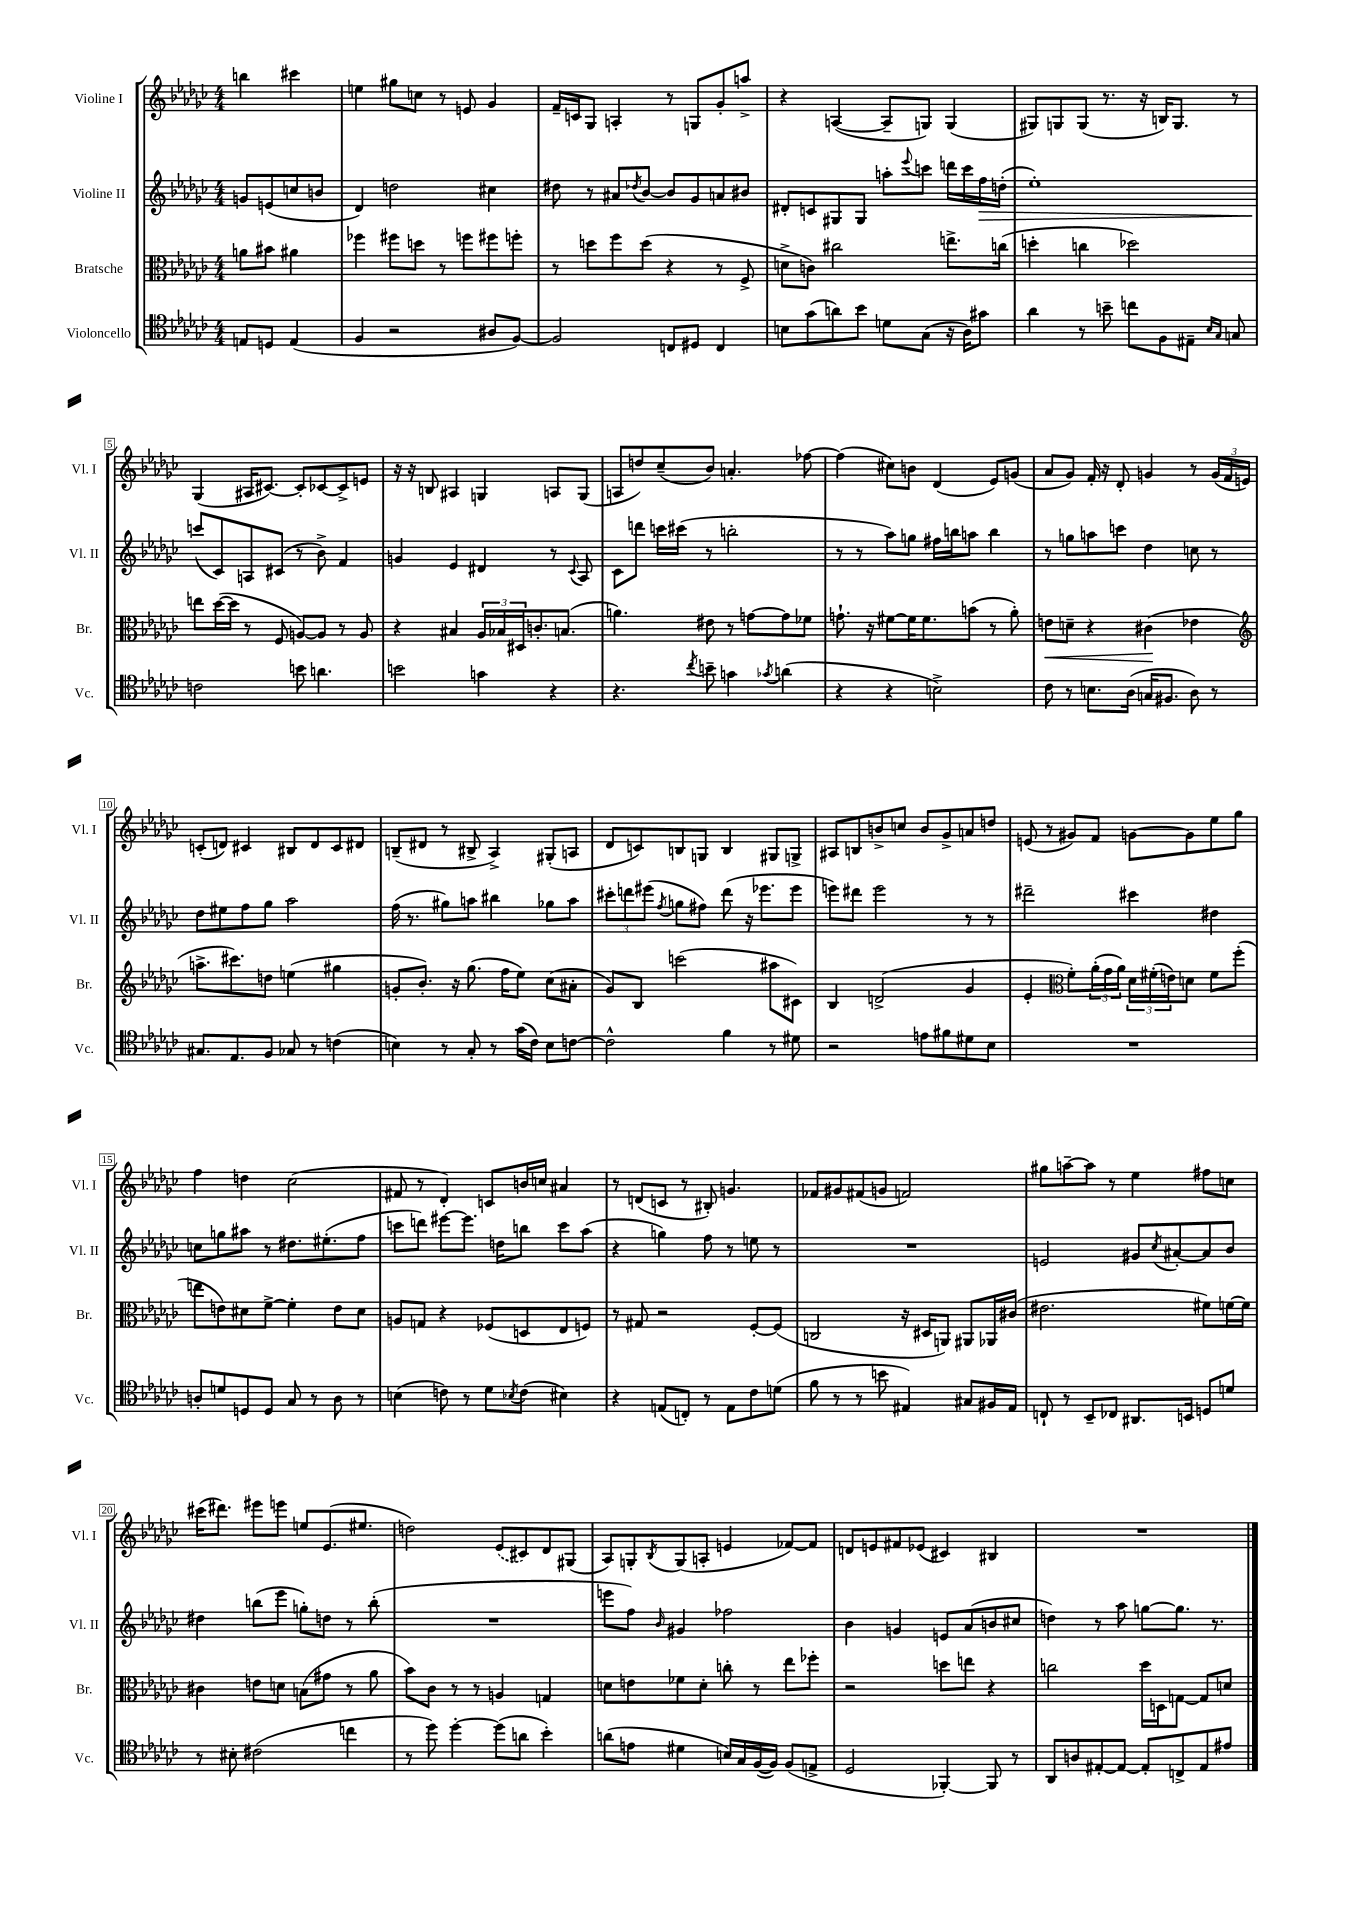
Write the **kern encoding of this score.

**kern	**kern	**kern	**kern
*staff4	*staff3	*staff2	*staff1
*clefC4	*clefC3	*clefG2	*clefG2
*k[b-e-a-d-g-c-]	*k[b-e-a-d-g-c-]	*k[b-e-a-d-g-c-]	*k[b-e-a-d-g-c-]
*M4/4	*M4/4	*M4/4	*M4/4
8E	8a	8g	4bb
8D	8b#	(8e	.
(4E	4a#	8cc	4ccc#
.	.	8b	.
=	=	=	=
4F	4ff-	4d-)	4ee
2r	8ff#	2dd	8gg#
.	8dd	.	8cc
.	8r	.	8r
.	8ff	.	8e
8A#	8ff#	4cc#	4g-
[8F)	8ff'	.	.
=	=	=	=
2F]	8r	8dd#	16f~
.	.	.	16c
.	8dd	8r	8G-
.	8ff	8a#	4A'
.	.	8qdd-	.
.	(8dd	[8b-	.
8C	4r	8b-]	8r
8D#	.	8g-	8G
4C	8r	8a	8g-'
.	8F^	8b#	8aa^
=	=	=	=
8B	8d^	8d#'	4r
(8g-	8c)	8c	.
8a)	2cc#	8G#	([4A
8b-	.	8G#	.
8d	.	8aa'	8A~]
.	.	8qqeee-	.
(8G-	.	8ccc	8G)
16r	8.ee^	16ddd	(4G
16A-)	.	16ccc	.
8g#	.	16ff	.
.	(16cc	(16dd'	.
=	=	=	=
4a-	4dd'	1ee-')	8G#)
.	.	.	8G
8r	4cc	.	(8G
8b~	.	.	8.r
8cc	2dd-)	.	.
.	.	.	16r
8F	.	.	16B)
.	.	.	8.G
8E#~	.	.	.
16qqB-	.	.	.
16qqG-	.	.	.
8G	.	.	8r
=	=	=	=
2c	8ee	(8ccc	(4G-
.	([16dd-	8c-)	.
.	16dd-]	.	.
.	8r	8A	16A#
.	.	.	[8.c#)
.	8F	(8c#	.
8b	[8A)	8r	8c#']
4.a	8A]	8b-^)	[8c-
.	8r	4f	8c-^]
.	8A	.	8e
=	=	=	=
2b	4r	4g	16r
.	.	.	16r
.	.	.	8B
.	4B#	4e-	4A#
4g	24A-	4d#	4G
.	24B-	.	.
.	24D#	.	.
.	8.c'	.	.
4r	.	8r	8A
.	(8.B	.	.
.	.	8qqc-	.
.	.	8A-	(8G
=	=	=	=
4.r	4.a)	8c-	8A
.	.	8ddd	8dd)
.	.	16ccc	(8cc-~
.	.	(16ccc#	.
8qcc-	.	.	.
8b~	8e#	8r	8b-)
4g	8r	2bb'	4.a'
.	[8g	.	.
8qg-	.	.	.
(4a	8g]	.	.
.	8f-	.	[8ff-
=	=	=	=
4r	8.g`	8r	(4ff-]
.	.	8r	.
.	16r	.	.
4r	[8f#	8aa-)	8cc#)
.	16f#]	8gg	8b
.	8.f#	.	.
2B^)	.	16ff#	(4d-
.	.	16bb	.
.	(8b	8aa	.
.	8r	4bb	8e-)
.	8a-')	.	(8g
=	=	=	=
8c-	8e	8r	8a-
8r	8d~	8gg	8g-)
8.B	4r	8aa	16f'
.	.	.	16r
.	.	8ccc	8d-'
(16A-	.	.	.
16G	(4c#	4dd-	4g
8.F#	.	.	.
8A-)	4e-	8cc	8r
8r	.	8r	(24g
.	.	.	24f
.	.	.	24e)
=	=	=	=
*	*clefG2	*	*
8.G#	8.aa^	8dd-	(8c'
.	.	8ee#	8d)
8.E-	8.ccc#)	.	.
.	.	8ff	4c#
8F	8dd	8gg-	.
8G-	(4ee	2aa-	8B#
8r	.	.	8d
(4c	4gg#	.	8c#
.	.	.	8d#
=	=	=	=
4B)	8g'	(16ff	(8B~
.	.	8.r	.
.	8.b-')	.	8d#
8r	.	8gg#)	8r
.	16r	.	.
8G-'	(8.gg-	8aa	8B#^
8r	.	4bb#	4A-^)
.	16ff	.	.
(16g-	8ee-)	.	.
16c-)	.	.	.
8B	(8cc-	8gg-	(8G#'
[8c	8a#'	8aa	8A
=	=	=	=
2c^^]	8g-)	12ccc#'	8d-
.	.	12ddd	.
.	8B-	.	8c)
.	.	(12eee#	.
.	.	8qff	.
.	(2ccc	8gg	8B
.	.	8ff#)	8G
4f	.	(8ddd	4B
.	.	16r	.
.	.	8.eee-	.
8r	8aa#	.	8G#
8d#	8c#)	8eee-	8G^
=	=	=	=
2r	4B-	8eee)	8A#
.	.	8ddd#	8B
.	(2d^	2eee	8b^
.	.	.	8cc
8e	.	.	8b
8f#	.	.	8g-^
8d#	4g-	8r	8a
8B-	.	8r	8dd
=	=	=	=
1r	4e-'	2ddd#~	(8e
.	.	.	8r
*	*clefC3	*	*
.	8f')	.	8g#)
.	(24a-'	.	8f
.	24g-	.	.
.	24a-)	.	.
.	24d-	4ccc#	[8g
.	(24f#'	.	.
.	24e)	.	.
.	8d	.	8g]
.	8f#	4dd#	8ee-
.	(8ff'	.	8gg-
=	=	=	=
8A'	8ee	8cc	4ff
8d	8e)	8gg	.
8D	8d#	8aa#	4dd
8D	[8f^	8r	.
8G-	4f']	8.dd#	(2cc-
8r	.	.	.
.	.	(8.ee#'	.
8A	8e	.	.
8r	8d#	8ff	.
=	=	=	=
(4B	8A	8ccc	8f#
.	8G	8ddd)	8r
8c)	4r	[8eee#	4d-')
8r	.	8.eee#]	.
8d-	(8F-	.	8c
.	.	16dd	.
8qB-	.	.	.
(8c	8D	8bb	16b
.	.	.	16cc
4B#)	8E-	8ccc	4a#
.	8F)	(8aa-	.
=	=	=	=
4r	8r	4r	8r
.	8G#	.	(8d
(8E	2r	4gg)	8c
8C')	.	.	8r
8r	.	8ff	8B#')
8E	.	8r	4.g
8c-	[8F'	8ee	.
(8d	(8F]	8r	.
=	=	=	=
8f	2C	1r	8f-
8r	.	.	8g#
8r	.	.	(8f#
8b	.	.	8g
4E#)	16r	.	2f)
.	16D#	.	.
.	8AA)	.	.
8G#	8AA#	.	.
16F#	16AA-	.	.
16E#	(16c#	.	.
=	=	=	=
8C`	2.e#	2e	8gg#
8r	.	.	[8aa~
8BB-~	.	.	8aa]
8C-	.	.	8r
8.AA#	.	8g#	4ee-
.	.	8qcc-	.
.	.	[8a#'	.
16BB	.	.	.
8D	8f#)	8a#]	8ff#
8d	[16f	8b-	8cc
.	16f]	.	.
=	=	=	=
8r	4c#	4dd#	(16ccc#
.	.	.	8.ddd#)
8B#'	.	.	.
(2c#	8e	(8bb	8eee#
.	8d	8eee-	8eee
.	(8B	8gg')	8ee
.	8g#	8dd	(8.e-
4cc	8r	8r	.
.	.	.	8.ee#
.	8a-	(8bb'	.
=	=	=	=
8r	8b-)	1r	2dd)
8dd-)	8c-	.	.
[4dd-'	8r	.	.
.	8r	.	.
(8dd-]	4A	.	(8e-
8a	.	.	8c#)
4b-')	4G	.	8d-
.	.	.	(8G#
=	=	=	=
(8a	8d	8eee	8A-)
8e	8e	8ff)	8G'
.	.	16qqb-	8qB-
4d#	8f-	4g#	(8G
.	8d'	.	8A'
16B)	8cc'	2ff-	4e
16G-	.	.	.
([16F	8r	.	.
16F])	.	.	.
(8F	8ee-	.	[8f-)
8E^	8ff-'	.	8f-]
=	=	=	=
2D-	2r	4b-	8d
.	.	.	8e
.	.	4g	8f#
.	.	.	(8e-
[4FF-')	8dd	8e	4c#)
.	8ee	(8a-	.
8FF-]	4r	8b	4B#
8r	.	8cc#	.
=	=	=	=
8AA-	2cc	4dd)	1r
8A	.	.	.
[8E#'	.	8r	.
8E#_	.	8aa-	.
8E#']	16dd-	[8gg	.
.	16D	.	.
8C^	[8G	8.gg]	.
8E#	8G]	.	.
.	.	8.r	.
8e#	8d	.	.
==	==	==	==
*-	*-	*-	*-
